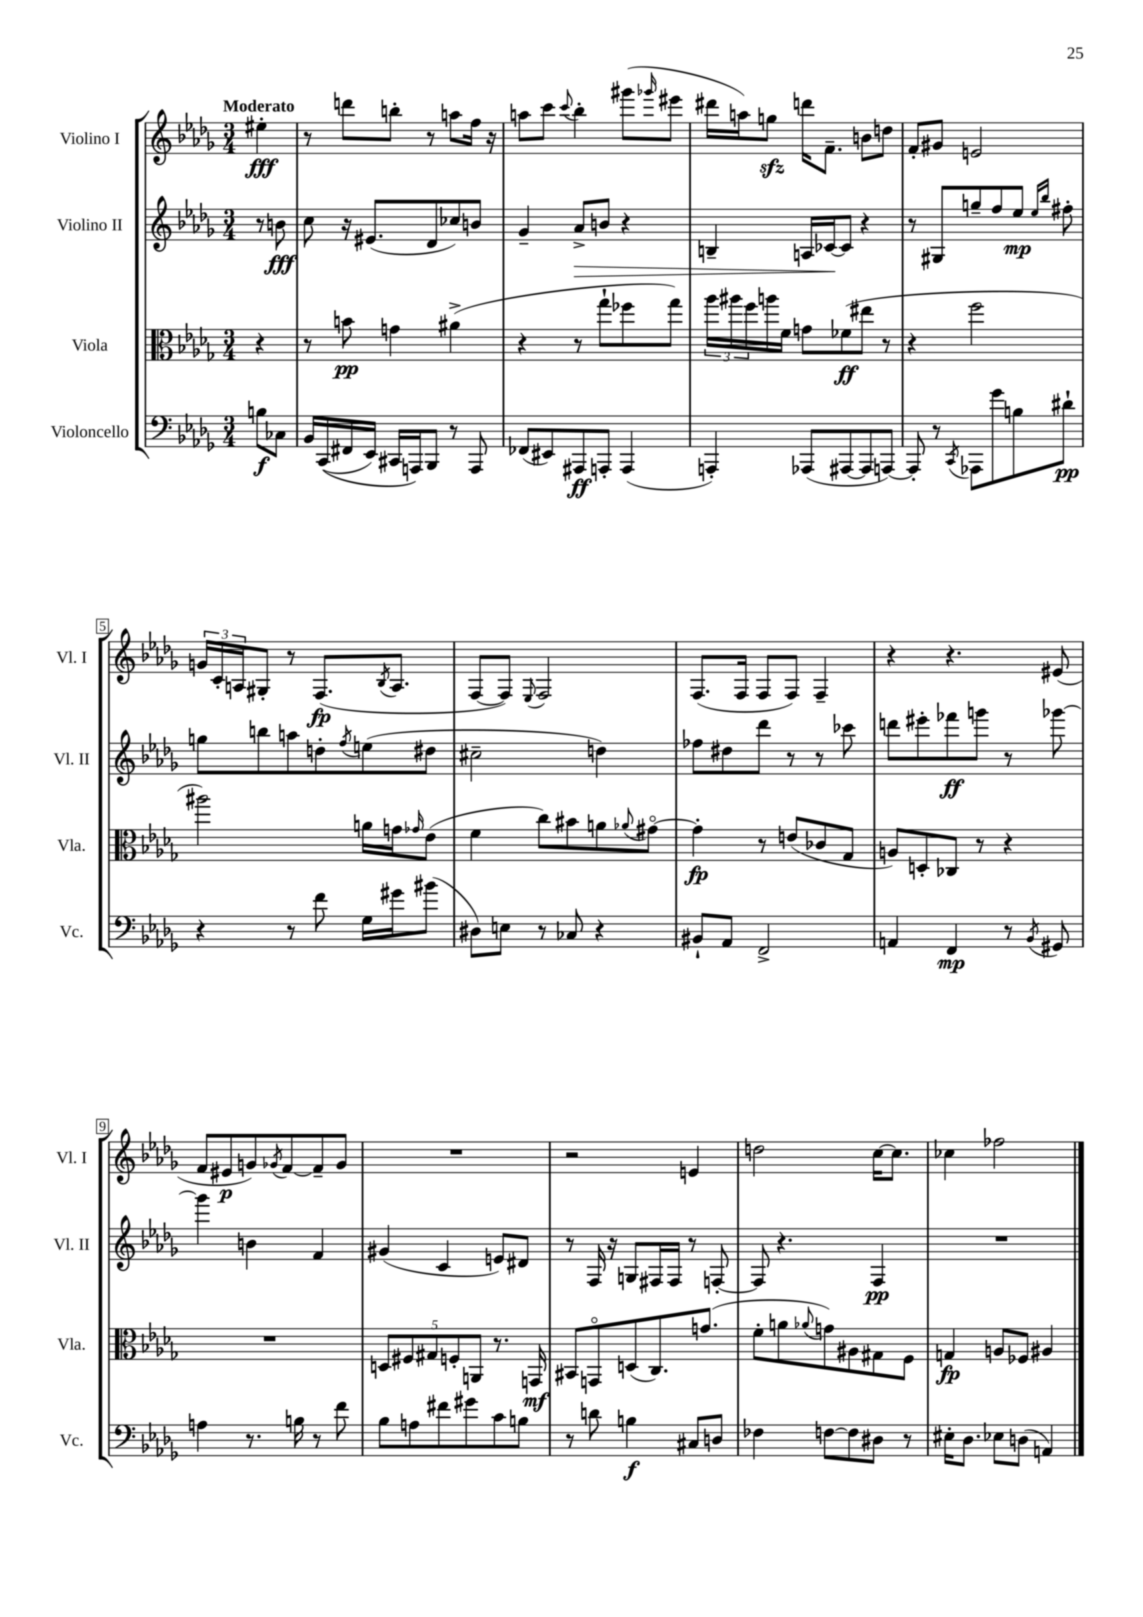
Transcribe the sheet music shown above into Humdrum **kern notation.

**kern	**kern	**kern	**kern
*staff4	*staff3	*staff2	*staff1
*clefF4	*clefC3	*clefG2	*clefG2
*k[b-e-a-d-g-]	*k[b-e-a-d-g-]	*k[b-e-a-d-g-]	*k[b-e-a-d-g-]
*M3/4	*M3/4	*M3/4	*M3/4
8B	4r	8r	4ee#'
8C-	.	8b	.
=	=	=	=
16BB-	8r	8cc	8r
&((16CC	.	.	.
16FF#	8b	16r	8ddd
16EE-)	.	(8.e#	.
16CC#	4g	.	8bb'
16AAA&)	.	.	.
8BBB-	.	8d-	8r
8r	(4a#^	8cc-)	8aa
8AAA	.	8b	16ff
.	.	.	16r
=	=	=	=
(8FF-	4r	4g-~	8aa
8EE#)	.	.	8ccc
.	.	.	8qqccc
8AAA#	8r	8a-^	4bb-'
8AAA'	8gg-`	8b	.
(4AAA	8ff-	4r	(8ggg#
.	.	.	16qqggg-
.	8gg-)	.	8eee#
=	=	=	=
4AAA')	24aa-	4B~	16ddd#
.	24aa#	.	.
.	.	.	16aa)
.	24ff	.	.
.	16aa	.	8gg
.	16f	.	.
(8AAA-	8g	16A	16ddd
.	.	[16c-	8.f~
[8AAA#	(8f-	8c-]	.
8AAA#]	8ee#	4r	8b
[8AAA)	8r	.	8dd
=	=	=	=
8AAA']	4r	8r	8f'
8r	.	8G#	8g#
8qCC	.	.	.
8AAA-	2ff	8gg~	2e
8g-	.	8ff	.
8B	.	8ee-	.
.	.	16qqee-	.
.	.	16qqbb-	.
8d#`	.	8ff#'	.
=	=	=	=
4r	2aa#)	8gg	24g
.	.	.	24c'
.	.	.	24A
.	.	8bb	8G#'
8r	.	8aa	8r
8f	.	8dd'	(8.F
.	.	8qff	.
16G-	16a	(8ee	.
.	.	.	8qB-
16g#	16g	.	8.A
.	16qqg-	.	.
(8b#	(8e-	8dd#	.
=	=	=	=
8D#)	4f	2cc#~	[8F
8E	.	.	8F])
.	.	.	8qqE-
8r	8cc)	.	2F
8C-	8b#	.	.
4r	8a	4dd)	.
.	8qqa-	.	.
.	[8g#o	.	.
=	=	=	=
8BB#`	4g#']	8ff-	(8.F
8AA-	.	8dd#	.
.	.	.	16F
2FF^	8r	8ddd-	8F
.	(8e	8r	8F)
.	8c-	8r	4F~
.	8G-	8ccc-	.
=	=	=	=
4AA	8A)	8ddd	4r
.	8D'	8eee#'	.
4FF	8C-	8fff-	4.r
.	8r	8ggg	.
8r	4r	8r	.
8qBB-	.	.	.
8GG#	.	[8ggg-	(8e#
=	=	=	=
4A	2.r	4ggg-]	8f
.	.	.	8e#
8.r	.	4b	8g)
.	.	.	8qg-
.	.	.	[8f
16B	.	.	.
8r	.	4f	8f~]
8f	.	.	8g-
=	=	=	=
8B-	10D	(4g#	2.r
.	10F#	.	.
8A	.	.	.
.	10G#	.	.
8f#	.	4c	.
.	10F'	.	.
8g#	.	.	.
.	10AA	.	.
8c	8.r	8e)	.
8B	.	8d#	.
.	16GG	.	.
=	=	=	=
8r	8BB#	8r	2r
8d	8GGo	16F	.
.	.	16r	.
4B	(8D	8G	.
.	8.C)	16F#	.
.	.	16F#	.
8C#	.	8r	4e
.	(8.g	.	.
8D	.	[8F'	.
=	=	=	=
4F-	8f'	8F]	2dd
.	8a	4.r	.
.	8qqa-	.	.
[8F	8g)	.	.
8F]	8A#	.	.
8D#	8G#	4F	[16cc
.	.	.	8.cc]
8r	8F	.	.
=	=	=	=
16E#'	4G	2.r	4cc-
8.D-	.	.	.
8E-	8A	.	2ff-
(8D	8F-	.	.
4AA)	4A#	.	.
==	==	==	==
*-	*-	*-	*-
